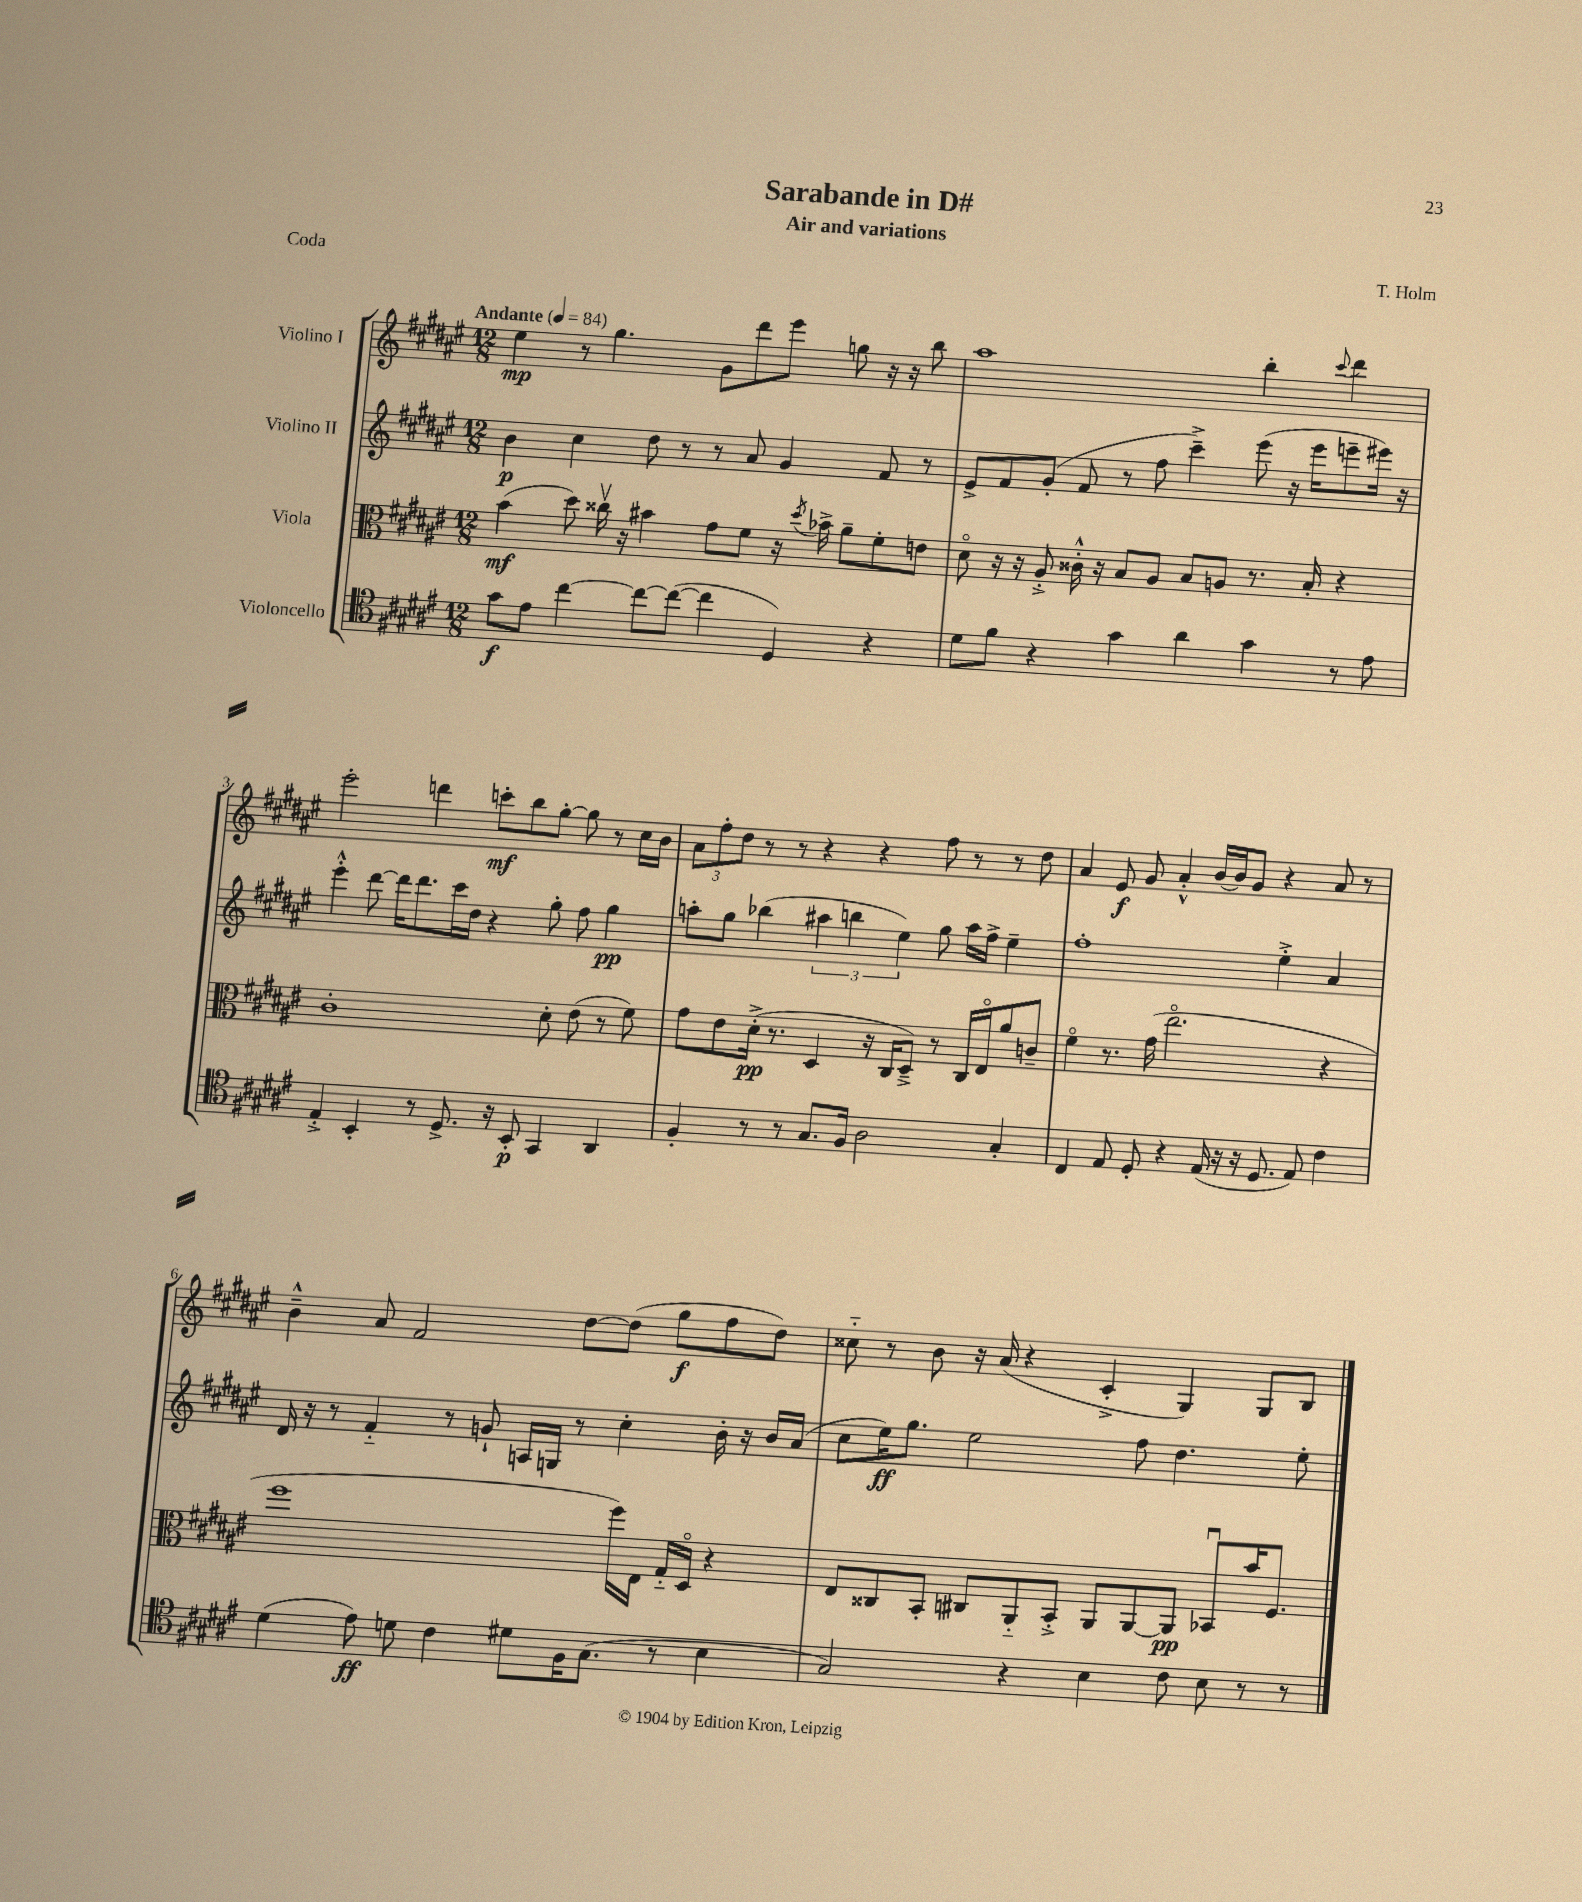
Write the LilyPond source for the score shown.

\header { title = "Sarabande in D#" composer = "T. Holm" subtitle = "Air and variations" piece = "Coda" }
<<
\new StaffGroup <<
\new Staff = "s0" \with { instrumentName = "Violino I" } {
    \clef treble \key fis \major \numericTimeSignature \time 12/8 \tempo "Andante" 4 = 84
    \autoBeamOff eis''4\mp r8 gis''4. gis'8[ dis'''8 eis'''8] g''8 r16 r16 b''8 |
    ais''1 b''4-. \appoggiatura { cis'''8 } dis'''4 |
    eis'''2-. d'''4 c'''8[-.\mf b''8 gis''8]~-. gis''8 r8 cis''16[ b'16] |
    \tuplet 3/2 { ais'8[ fis''8-. dis''8] } r8 r8 r4 r4 fis''8 r8 r8 dis''8 |
    ais'4 eis'8\f gis'8 ais'4-.-^ b'16[~ b'16 gis'8] r4 ais'8 r8 |
    b'4---^ ais'8 fis'2 dis''8[~ dis''8]( gis''8[\f fis''8 dis''8]) |
    cisis''8-_ r8 b'8 r16 ais'16( r4 cis'4-.-> gis4) gis8[ b8] \bar "|." |
}
\new Staff = "s1" \with { instrumentName = "Violino II" } {
    \clef treble \key fis \major \numericTimeSignature \time 12/8
    \autoBeamOff b'4\p cis''4 dis''8 r8 r8 ais'8 gis'4 fis'8 r8 |
    eis'8[-> fis'8 gis'8]-.( fis'8 r8 fis''8 cis'''4--->) eis'''8( r16 eis'''16[ e'''8-- eis'''16]) r16 |
    eis'''4-.-^ dis'''8~ dis'''16[ dis'''8. cis'''16 dis''16] r4 gis''8-. fis''8 gis''4\pp |
    a''8[-. gis''8] bes''4( \tuplet 3/2 { ais''4 b''4 eis''4) } gis''8 ais''16[ fis''16]-> eis''4-- |
    fis''1-. eis''4-.-> ais'4 |
    dis'16 r16 r8 fis'4-_ r8 g'8-! a16[ g16] r8 cis''4-. b'16-. r16 b'16[ ais'16]( |
    cis''8[ eis''16\ff) gis''8.] eis''2 fis''8 dis''4. eis''8-. \bar "|." |
}
\new Staff = "s2" \with { instrumentName = "Viola" } {
    \clef alto \key fis \major \numericTimeSignature \time 12/8
    \autoBeamOff b'4\mf( dis''8) cisis''16\upbow r16 bis'4 gis'8[ fis'8] r16 \acciaccatura { dis''8 } bes'16-> ais'8[-- fis'8-. e'8] |
    dis'8\flageolet r16 r16 ais8-.-> cisis'16-.-^ r16 b8[ ais8] b8[ a8] r8. b16-. r4 |
    cis'1-. dis'8-. eis'8( r8 fis'8) |
    gis'8[ eis'8 dis'16]-.->\pp( r8. dis4 r16 cis16[ dis8]--->) r8 cis16[ eis16\flageolet ais'8 c'8]-- |
    fis'4\flageolet r8. gis'16( eis''2.\flageolet r4 |
    fis''1 fis''16[) eis16] gis16[-_ dis16]\flageolet r4 |
    eis8[ cisis8 b,8]-. cis8[ ais,8-_ b,8]-.-> ais,8[ ais,8~ ais,8]\pp bes,8[\downbow b'16 fis8.] \bar "|." |
}
\new Staff = "s3" \with { instrumentName = "Violoncello" } {
    \clef tenor \key fis \major \numericTimeSignature \time 12/8
    \autoBeamOff gis'8[\f eis'8] cis''4~ cis''8[~ cis''8]~( cis''4 dis4) r4 |
    dis'8[ fis'8] r4 gis'4 ais'4 gis'4 r8 eis'8 |
    eis4-.-> b,4-. r8 dis8.-> r16 b,8-.\p gis,4 ais,4 |
    fis4-. r8 r8 gis8.[ fis16] ais2 gis4-. |
    cis4 eis8 dis8-. r4 eis16( r16 r16 dis8. eis8) cis'4 |
    dis'4( eis'8\ff) d'8 cis'4 dis'8[ fis16 gis8.]( r8 b4 |
    gis2) r4 b4 cis'8 b8 r8 r8 \bar "|." |
}
>>
>>
